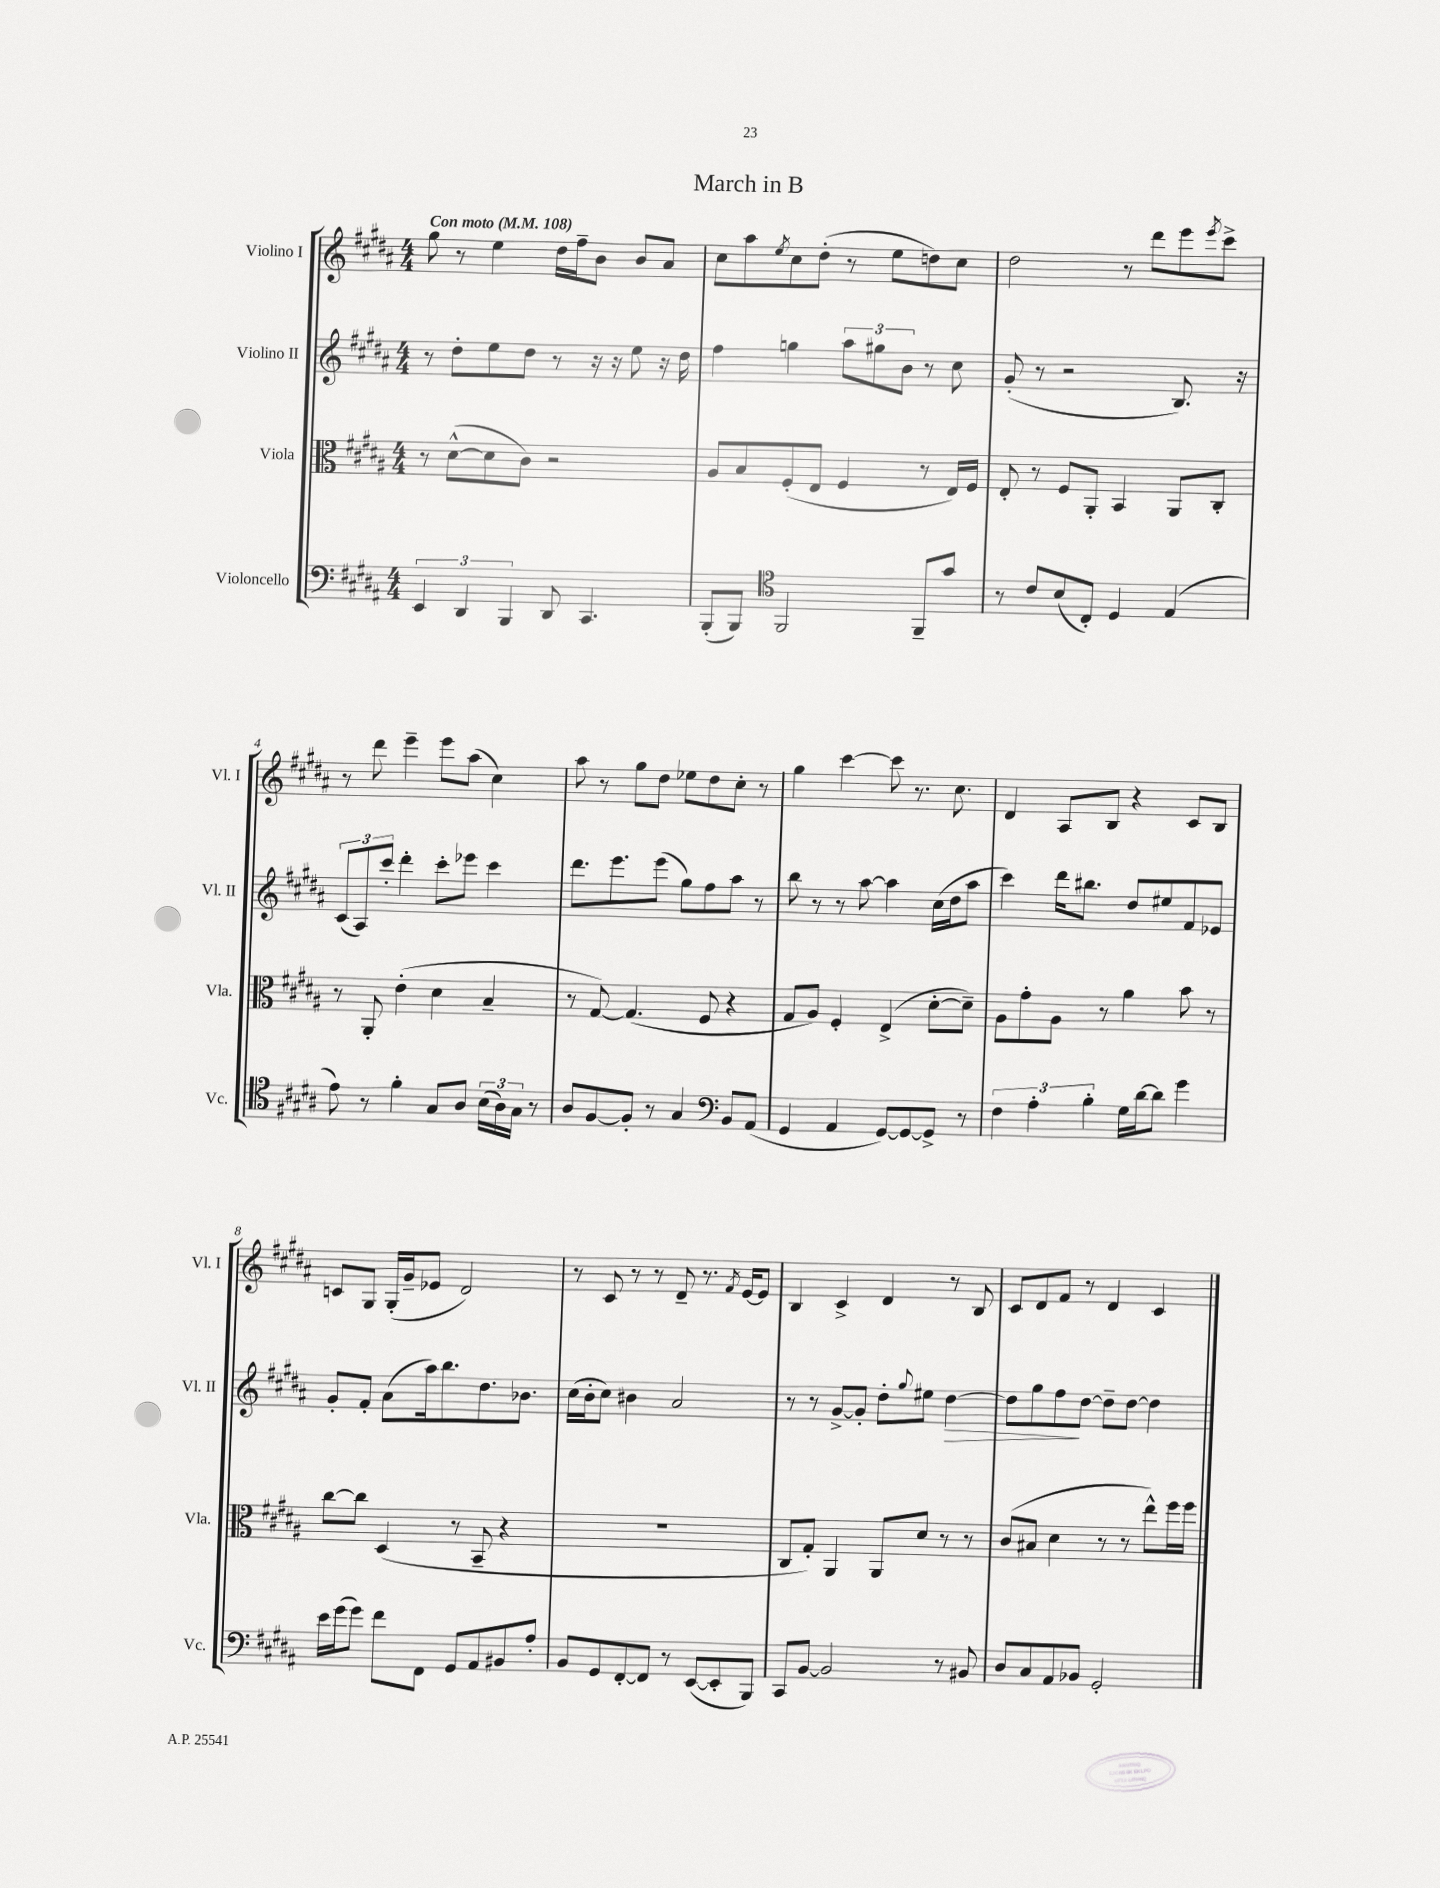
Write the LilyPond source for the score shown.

\header { title = "March in B" }
<<
\new StaffGroup <<
\new Staff = "s0" \with { instrumentName = "Violino I" shortInstrumentName = "Vl. I" } {
    \clef treble \key b \major \numericTimeSignature \time 4/4 \tempo "Con moto" 4 = 108
    gis''8 r8 e''4 dis''16 fis''16-- b'8 b'8 ais'8 |
    cis''8 ais''8 \acciaccatura { e''8 } cis''8 dis''8-.( r8 e''8 d''8) cis''8 |
    dis''2 r8 dis'''8 e'''8 \acciaccatura { e'''8 } cis'''8-> |
    r8 dis'''8 e'''4-- e'''8 ais''8( cis''4) |
    ais''8 r8 gis''8 dis''8 ees''8 dis''8 cis''8-. r8 |
    gis''4 cis'''4~ cis'''8 r8. cis''8. |
    dis'4 ais8 b8 r4 cis'8 b8 |
    c'8 gis8 gis16-.( gis'16-- ees'8 dis'2) |
    r8 cis'8 r8 r8 dis'8-- r8. \acciaccatura { fis'8 } e'16~ e'8 |
    b4 cis'4-> dis'4 r8 b8 |
    cis'8 dis'8 fis'8 r8 dis'4 cis'4 \bar "|." |
}
\new Staff = "s1" \with { instrumentName = "Violino II" shortInstrumentName = "Vl. II" } {
    \clef treble \key b \major \numericTimeSignature \time 4/4
    r8 dis''8-. e''8 dis''8 r8 r16 r16 e''8 r16 dis''16 |
    fis''4 g''4 \tuplet 3/2 { ais''8 gis''8 b'8 } r8 cis''8 |
    gis'8-.( r8 r2 b8.) r16 |
    \tuplet 3/2 { cis'8( ais8) cis'''8-. } dis'''4-. cis'''8-. ees'''8 cis'''4 |
    dis'''8. e'''8. e'''8( gis''8) fis''8 ais''8 r8 |
    b''8 r8 r8 ais''8~ ais''4 cis''16( dis''16 ais''8 |
    cis'''4) dis'''16 bis''8. dis''8 eis''8 fis'8 ees'8 |
    gis'8-. fis'8-. ais'8( ais''16) b''8. dis''8. bes'8. |
    cis''16( b'16-. cis''8) bis'4 ais'2 |
    r8 r8 gis'8~-> gis'8-. dis''8-. \appoggiatura { gis''8 } eis''8 dis''4~\> |
    dis''8 gis''8 fis''8\! dis''8~ dis''8-- dis''8~ dis''4 \bar "|." |
}
\new Staff = "s2" \with { instrumentName = "Viola" shortInstrumentName = "Vla." } {
    \clef alto \key b \major \numericTimeSignature \time 4/4
    r8 dis'8~-^( dis'8 cis'8) r2 |
    ais8 b8 fis8-.( e8 fis4 r8 e16) fis16 |
    e8-. r8 fis8 ais,8-. b,4 ais,8 cis8-. |
    r8 ais,8-. e'4-.( dis'4 b4-- |
    r8 gis8~) gis4.( fis8 r4 |
    gis8 ais8) fis4-. e4->( dis'8~-. dis'8--) |
    ais8 gis'8-. ais8 r8 ais'4 b'8 r8 |
    cis''8~ cis''8 dis4( r8 b,8-- r4 |
    R1 |
    cis8 gis8-.) ais,4 ais,8 dis'8 r8 r8 |
    cis'8( bis8 dis'4 r8 r8 e''8-^) fis''16 fis''16 \bar "|." |
}
\new Staff = "s3" \with { instrumentName = "Violoncello" shortInstrumentName = "Vc." } {
    \clef bass \key b \major \numericTimeSignature \time 4/4
    \tuplet 3/2 { e,4 dis,4 b,,4 } dis,8 cis,4. |
    b,,8-.( b,,8) \clef tenor fis,2 fis,8-- gis'8 |
    r8 cis'8 b8( cis8-.) dis4 e4( |
    e'8) r8 fis'4-. gis8 ais8 \tuplet 3/2 { b16( ais16) gis16 } r8 |
    ais8 fis8~ fis8-. r8 gis4 \clef bass b,8 ais,8( |
    gis,4 ais,4 gis,8~) gis,8~ gis,8-> r8 |
    \tuplet 3/2 { fis4 ais4-. b4-. } gis16 dis'16~ dis'8 gis'4 |
    e'16 gis'16( gis'8) fis'8 fis,8 gis,8 ais,8 bis,8 ais8-. |
    b,8 gis,8 fis,8~-. fis,8 r8 e,8~( e,8-. b,,8) |
    cis,8 b,8~ b,2 r8 bis,8 |
    dis8 cis8 ais,8 bes,8 gis,2-. \bar "|." |
}
>>
>>
